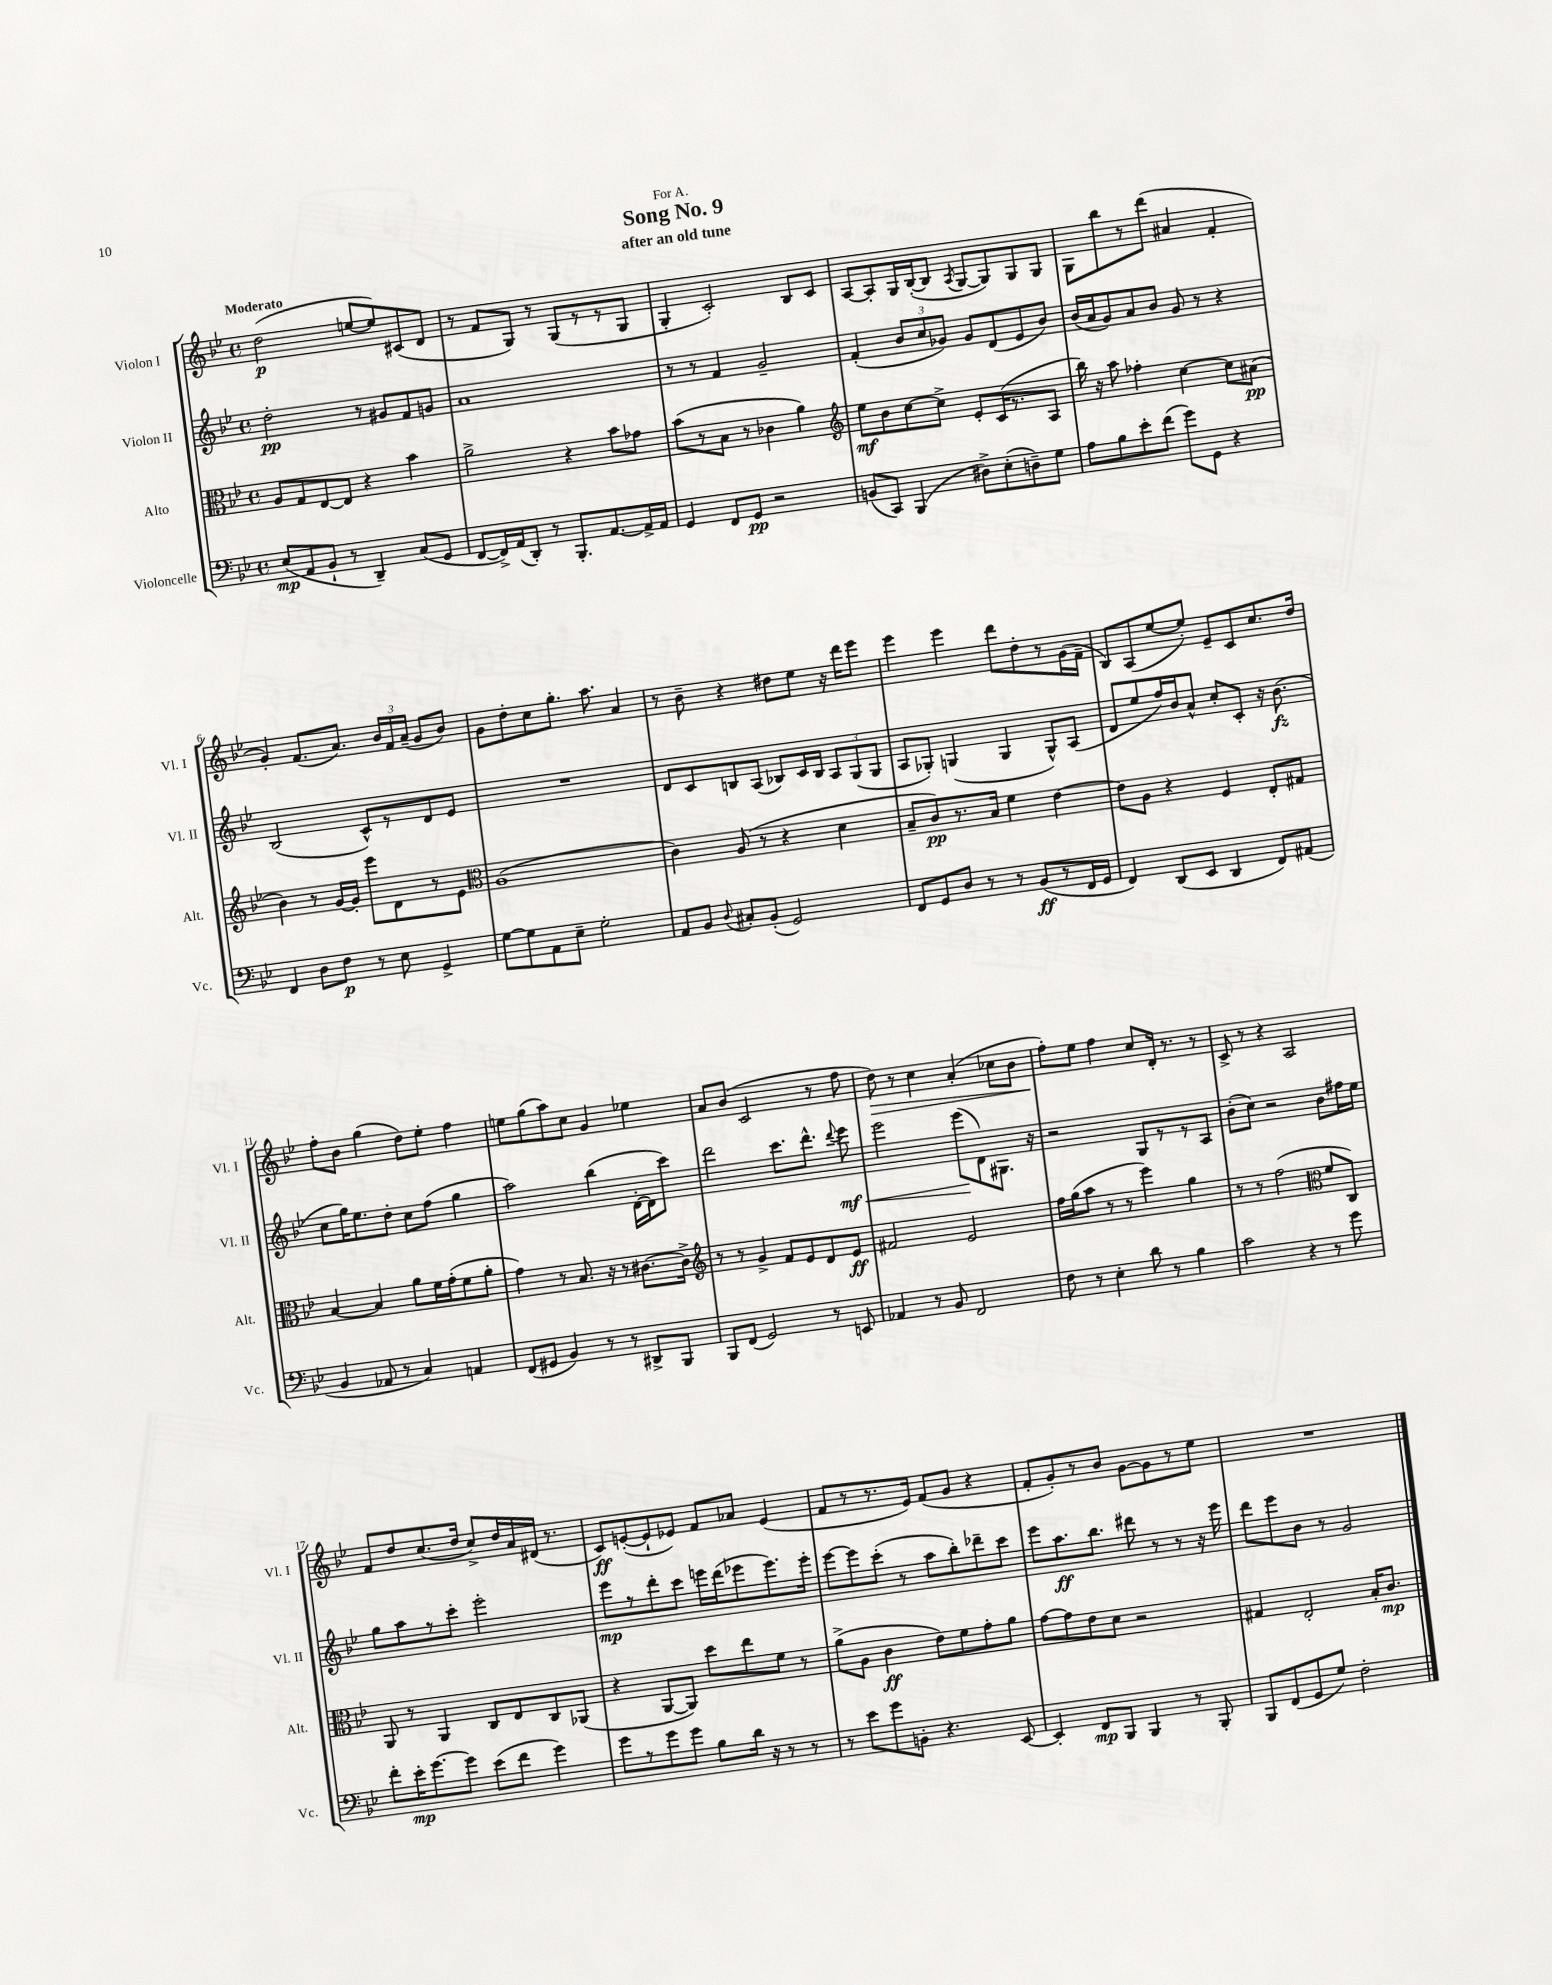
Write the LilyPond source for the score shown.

\header { title = "Song No. 9" subtitle = "after an old tune" dedication = "For A." }
<<
\new StaffGroup <<
\new Staff = "s0" \with { instrumentName = "Violon I" shortInstrumentName = "Vl. I" } {
    \clef treble \key bes \major \defaultTimeSignature \time 4/4 \tempo "Moderato"
    \autoBeamOff d''2\p( e''8[~ e''8) cis'8( d'8] |
    r8 f'8[ g8]) r8 g8[( r8 r8 g8] |
    g4-. c'2-.) bes8[ c'8] |
    a8[~ a8-. g16 bes16~-.( bes8] \acciaccatura { a8 } g8[~ g8) g8 g8] |
    g8[ bes''8 r8 d'''8]( ais'4 f'4-. |
    g'4-.) f'8.[( a'8.]) \tuplet 3/2 { bes'16[ f'16 a'16]--( } g'8[ bes'8]) |
    g'8[ d''8-. c''8 g''8.]-. a''8. a'4 |
    r8 bes'8-- r4 dis''8[ ees''8] r16 d'''16[ ees'''8] |
    ees'''4 ees'''4 d'''8[ d''8-. r8 g'16( f'16]-- |
    bes8[) a8( ees''8~ ees''8]-.) ees'8[-- c'8 c''8. d''16] |
    f''8[-. bes'8] g''4( d''8[) ees''8]-. f''4 |
    e''8[ g''8( a''8) c''8] g'4 ees''4 |
    a'8[ bes'8]( c'2 r8 f''8 |
    d''8\>) r8 c''4 a'4-.( ces''8[ bes'8] |
    f''8[-.\!) ees''8] f''4 c''8[ d'16]-. r8. r8 |
    c'8-> r8 r4 a2 |
    f'8[ d''8 c''8.( d''16] c''8[->) d''16 a'16 dis'16]( r8. |
    c'8[\ff) e'8~-.( e'8-! ees'8]) f'8[ aes'8] ees'4( |
    f'8[ r8 r8. ees'16]) f'8[( g'8] r4 |
    f'8[-. g'8-.) r8 bes'8] g'8[~ g'8 r8 ees''8] |
    R1 \bar "|." |
}
\new Staff = "s1" \with { instrumentName = "Violon II" shortInstrumentName = "Vl. II" } {
    \clef treble \key bes \major \defaultTimeSignature \time 4/4
    \autoBeamOff d''2-.\pp r8 gis'8[ f'8 g'8] |
    a'1 |
    r8 r8 f'4 g'2-- |
    f'4-.( \tuplet 3/2 { bes'8[ c''8 ges'8]) } ges'8[ d'8( ees'8 bes'8]) |
    bes'16[( a'16 g'8) a'8 bes'8] g'8 r8 r4 |
    bes2( c'8[-^) r8 d'8 ees'8] |
    R1 |
    d'8[ c'8 b8 a8]( bes8[) c'16 bes16] \tuplet 3/2 { a8[ g8( g8] } |
    a8[ ges8]-.) g4( g4 g8[-^) a8]( |
    d'8[ ees''8 f''16) bes'16 a'8]-^ c''8[-. c'8]-. r16 bes'8.\fz( |
    c''8[ g''16) ees''8. d''8]-. c''8[ f''8]( g''4 |
    a''2) bes''4( d'16[~-. d'16 c'''8]) |
    d'''2 c'''8.[ d'''8.]-^ \appoggiatura { d'''8 } ees'''8\mf\< |
    ees'''2 ees'''8[\!( d'8) gis8.] r16 |
    r2 g8[ r8 r8 a8] |
    bes'8[-.( c''8]) r2 bes'8[ fis''16 ees''16] |
    g''8[ a''8 r8 c'''8]-. ees'''2-. |
    ees'''8[\mp r8 d'''8-. c'''8] e'''16[ d'''16( ees'''8 ees'''8.) ees'''16]-. |
    ees'''8[~ ees'''8 c'''8]-.( r8 a''8[ bes''8-.) des'''8-- c'''8] |
    ees'''8[ a''8.\ff bes''8.] dis'''8 r8 r8 r16 ees'''16 |
    d'''8[ ees'''8 bes'8] r8 g'2 \bar "|." |
}
\new Staff = "s2" \with { instrumentName = "Alto" shortInstrumentName = "Alt." } {
    \clef alto \key bes \major \defaultTimeSignature \time 4/4
    \autoBeamOff a8[ g8 ees8~ ees8] r4 bes'4 |
    a'2-> r4 bes'8[ ges'8] |
    bes'8[( r8 bes8] r8 ces'4 a'4) |
    \clef treble ees''8[\mf bes'8 c''8~ c''8]-> ees'8[-. c'16( r8. a8] |
    bes''16) r16 a''8 fes''4-. c''4~ c''8[ ais'8]\pp( |
    bes'4) r8 g'16[~ g'16]-. ees'''8[ d'8 r8 ees'8] |
    \clef alto a1( |
    c'4) a8( r8 r4 d'4 |
    bes8[-- c'8\pp) r8. bes16] f'4 ees'4~ |
    ees'8[ a8] r4 f4 ees8[-. gis8] |
    bes4~ bes4 a'8[ f'16 g'16-.( f'8 a'8]-. |
    g'4) r8 bes8. r16 r8 cis'8.[~ cis'16]-> |
    \clef treble r8 r8 g'4-> f'8[ ees'8 d'8 ees'8]\ff |
    fis'2 ees'2 |
    f''16[ g''16( a''8] r8 r8 ees'''4) g''4 |
    r8 r8 f''2( \clef alto f'8[ c8]) |
    a,8 r8 a,4 c8[ ees8 c8 aes,8]( |
    r4 a,8[~ a,8]) d''8[ ees''8 f'8] r8 |
    a'8[->( a8] c'4\ff ees'8[) f'8 g'8-. a'8] |
    g'8[~ g'8 ees'8 d'8] r2 |
    gis4 ees2-. bes16[-. c'8.]\mp \bar "|." |
}
\new Staff = "s3" \with { instrumentName = "Violoncelle" shortInstrumentName = "Vc." } {
    \clef bass \key bes \major \defaultTimeSignature \time 4/4
    \autoBeamOff ees8[\mp( a,8 bes,8]-! r8 d,4--) c8[( g,8] |
    f,8[~ f,16->) a,16( d,8]-.) r8 bes,,8.[-. a,8.~ a,16-> a,16] |
    g,4 f,8[ g,8]\pp r2 |
    b,8[( c,8]) bes,,4( dis8[->) ees8-.( d8--) g8] |
    a8[ bes8 ees'8-. f'8]( g'8[) g,8] r4 |
    f,4 d8[ f8]\p r8 ees8 g,4-> |
    g8[~ g8 a,8 ees8]-- g2-. |
    a,8[ bes,8] \appoggiatura { d8 } cis8[-. bes,8]-.( g,2) |
    f,8[ g,8 d8] r8 r8 bes,8[\ff( r8 f,16 g,16] |
    f,4) d,8[( ees,8] d,4 f,8[) ais,8]( |
    bes,4 aes,8 r8 c4) a,4 |
    f,8[( gis,8] bes,4) r8 r8 dis,8[-> bes,,8] |
    bes,,8[ f,8]( g,2) r8 e,8 |
    aes,4 r8 bes,8 f,2 |
    f8 r8 ees4-. d'8 r8 bes4 |
    c'2 r4 r8 g'8 |
    f'8[-. ees'16-.\mp g'8.~ g'8] ees'8[( f'8] g'4) |
    g'8[ r8 g'8 g'8] bes8[ d'16] r16 r8 r8 |
    r8 ees'8[ g'8 b,8]-. r4. ees,8~ |
    ees,4-. f,8[\mp bes,,8] bes,,4 r8 bes,,8-. |
    bes,,8[ f,8( g,8 g8]) f2-. \bar "|." |
}
>>
>>
